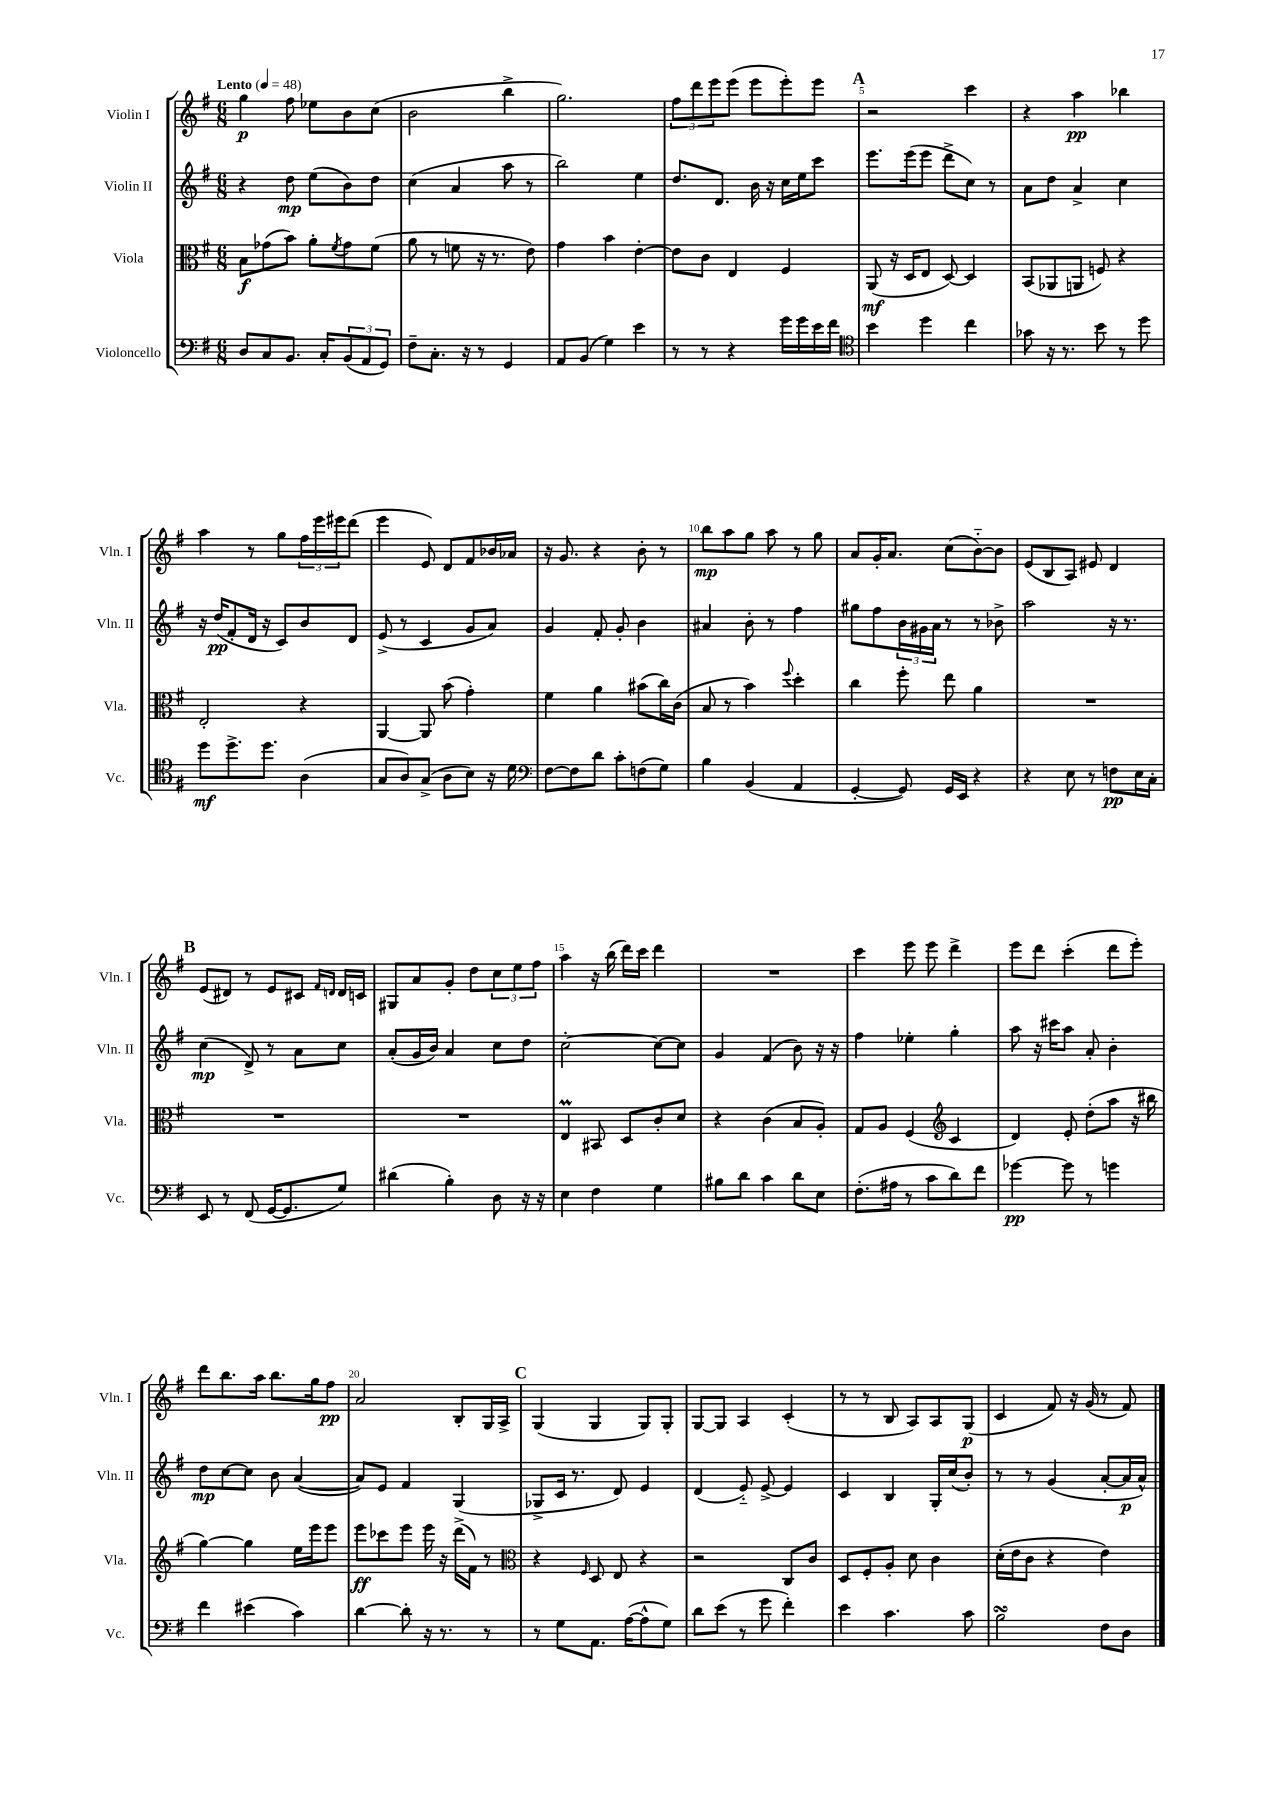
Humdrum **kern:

**kern	**kern	**kern	**kern
*staff4	*staff3	*staff2	*staff1
*clefF4	*clefC3	*clefG2	*clefG2
*k[f#]	*k[f#]	*k[f#]	*k[f#]
*M6/8	*M6/8	*M6/8	*M6/8
*MM48	*MM48	*MM48	*MM48
8D/L	8B\L	4r	4gg\
8C/	(8g-\	.	.
8.BB/J	8b\J)	8dd\	8ff#\
.	8a'\L	(8ee\L	8ee-\L
16C'/LK	.	.	.
.	8qf#/	.	.
(12BB/	8g-\	8b\)	8b\
12AA/	.	.	.
.	(8f#\J	8dd\J	(8cc\J
12GG/J)	.	.	.
=	=	=	=
8F#~\L	8a\	(4cc\	2b\
8.C'\J	8r	.	.
.	8f\	4a/	.
16r	.	.	.
8r	16r	.	.
.	8.r	.	.
4GG/	.	8aa\	4bb^\
.	8e\)	8r	.
=	=	=	=
8AA/L	4g\	2bb\)	2.gg\)
(8BB/J	.	.	.
4G\)	4b\	.	.
4e\	[4e'\	4ee\	.
=	=	=	=
8r	8e\]L	8.dd/L	12ff#\L
.	.	.	12ddd\
8r	8c\J	.	.
.	.	.	12eee\
.	.	8.d/J	.
4r	4E/	.	(8eee\J
.	.	16b\	8eee\L
.	.	16r	.
16g\LL	4F#/	16cc\LL	8eee'\)
16g\	.	16ee\J	.
16e\	.	8ccc\J	8eee\J
16f#\JJ	.	.	.
=	=	=	=
*clefC4	*	*	*
4b\	(8AA/	8.eee\L	2r
.	16r	.	.
.	16D/LK	(16eee\k	.
4dd\	8E/J	8eee\J	.
.	[8D/)	8ddd^\L	.
4cc\	4D/]	8cc\J)	4ccc\
.	.	8r	.
=	=	=	=
8g-\	(8BB/L	8a\L	4r
16r	8AA-/	8dd\J	.
8.r	.	.	.
.	8AA/J	4a^/	4aa\
8b\	8F/)	.	.
8r	4r	4cc\	4bb-\
8dd\	.	.	.
=	=	=	=
8dd\L	2E'/	16r	4aa\
.	.	(16dd/LK	.
8.dd^\	.	8f#'/	.
.	.	16d/Jk	8r
8.dd\J	.	16r	.
.	.	8c/L)	8gg\L
(4A\	4r	8b/	24ff#\L
.	.	.	24eee\
.	.	.	24eee#\J
.	.	8d/J	(8ddd\J
=	=	=	=
8G/L	[4AA/	(8e^/	4eee\
8A/)	.	8r	.
(8G^/J	8AA/]	4c/	8e/)
8A\L	(8b\	.	8d/L
8B\J)	4g'\)	8g/L	8f#/
16r	.	8a/J)	16b-/L
16d\	.	.	16a-/JJ
=	=	=	=
*clefF4	*	*	*
[8F#\L	4f#\	4g/	16r
.	.	.	8.g/
8F#\]	.	.	.
8d\J	4a\	8f#'/	4r
8c'\L	.	8g'/	.
(8F\	(8b#\L	4b\	8b'\
8G\J)	16cc\L)	.	8r
.	(16c\JJ	.	.
=	=	=	=
4B\	8B/	4a#/	8bb\L
.	8r	.	8aa\
(4BB/	4b\)	8b'\	8gg\J
.	.	8r	8aa\
.	8qqff#/	.	.
4AA/	4dd'\	4ff#\	8r
.	.	.	8gg\
=	=	=	=
[4GG'/	4cc\	8gg#\L	8a/L
.	.	8ff#\	16g'/K
.	.	.	8.a/J
8GG/])	8ff#'\	24b\L	.
.	.	24g#\	.
.	.	24a\JJ	.
16GG/LL	8ee\	8r	(8cc\L
16EE/JJ	.	.	.
4r	4a\	8r	[8b'~\)
.	.	8b-^\	8b\]J
=	=	=	=
4r	2.r	2aa\	(8e/L
.	.	.	8B/
8E\	.	.	8A/J)
8r	.	.	8e#/
8F\L	.	16r	4d/
.	.	8.r	.
16E\L	.	.	.
16C'\JJ	.	.	.
=	=	=	=
8EE/	2.r	(4cc\	(8e/L
8r	.	.	8d#/J)
(8FF#/	.	8d^/)	8r
[16GG/LK	.	8r	8e/L
8.GG/]	.	.	.
.	.	8a\L	8c#/J
.	.	.	16qqf#/LL
.	.	.	16qqd/JJ
8G/J)	.	8cc\J	16d/LL
.	.	.	16c/JJ
=	=	=	=
(4d#\	2.r	(8a'/L	8G#/L
.	.	16g/L	8a/
.	.	16b/JJ)	.
4B'\)	.	4a/	8g'/J
.	.	.	8dd\L
8D\	.	8cc\L	12cc\
.	.	.	12ee\
16r	.	8dd\J	.
.	.	.	12ff#\J
16r	.	.	.
=	=	=	=
4E\	4E/	[2cc'\	4aa\
4F#\	8BB#/	.	16r
.	.	.	(16bb\
.	8D/L	.	16ddd\LL)
.	.	.	16ccc\JJ
4G\	8c'/	8cc\_L	4ddd\
.	8d/J	8cc\]J	.
=	=	=	=
8B#\L	4r	4g/	2.r
8d\J	.	.	.
4c\	(4c\	(4f#/	.
8d\L	8B/L	8b\)	.
8E\J	8A'/J)	16r	.
.	.	16r	.
=	=	=	=
(8.F#'\L	8G/L	4ff#\	4ccc\
.	8A/J	.	.
16A#\Jk	.	.	.
8r	(4F#/	4ee-'\	8eee\
8c\L	.	.	8eee\
*	*clefG2	*	*
8d\)	4c/	4gg'\	4ddd^\
8f#\J	.	.	.
=	=	=	=
[4g-\	4d/)	8aa\	8eee\L
.	.	16r	8ddd\J
.	.	16ccc#\LK	.
8g-\]	8e'/	8aa\J	(4ccc'\
8r	(8dd'\L	8a'/	.
4g\	8aa\J	4b'\	8ddd\L
.	16r	.	8eee'\J)
.	16bb#\	.	.
=	=	=	=
4f#\	[4gg\)	8dd\L	8ddd\L
.	.	[8cc\	8.bb\
(4e#\	4gg\]	8cc\]J	.
.	.	.	16aa\Jk
.	.	8b\	8.bb\L
4c\)	16ee\LL	([4a/	.
.	16eee\J	.	16gg\k
.	8eee\J	.	8ff#\J
=	=	=	=
[4d\	8eee\L	8a/]L)	2a/
.	8ccc-\	8e/J	.
8d'\]	8eee\J	4f#/	.
16r	16eee\	.	.
8.r	16r	.	.
.	(16ddd^\LL	(4G/	8B'/L
.	16f#\JJ)	.	.
8r	8r	.	16G/L
.	.	.	16A^/JJ
=	=	=	=
*	*clefC3	*	*
8r	4r	8G-^/L	(4G/
8G\L	.	16c/Jk	.
.	.	8.r	.
.	16qqF#/	.	.
8.AA\J	8D/	.	4G/
.	8E/	8d/)	.
([16A\LK	.	.	.
8A^^\]	4r	4e/	8G/L)
8G\J)	.	.	8G'/J
=	=	=	=
8d\L	2r	(4d/	[8G/L
(8e\J	.	.	8G/]J
8r	.	8e'~/)	4A/
8g\	.	[8e^/	.
4f#'\)	8C/L	4e/]	(4c'/
.	8c/J	.	.
=	=	=	=
4e\	8D/L	4c/	8r
.	8F#'/	.	8r
4.c\	8A'/J	4B/	8B/
.	8d\	.	8A/L)
.	4c\	16G'/LL	8A/
.	.	(16cc/J	.
8c\	.	8b'/J)	(8G/J
=	=	=	=
2B\	(16d'\LL	8r	4c/
.	16e\J	.	.
.	8c\J	8r	.
.	4r	(4g/	8f#/)
.	.	.	16r
.	.	.	(16g/
8F#\L	4e\)	[8a'/L	8r
8D\J	.	16a/]L	8f#/)
.	.	16a^^/JJ)	.
==	==	==	==
*-	*-	*-	*-
